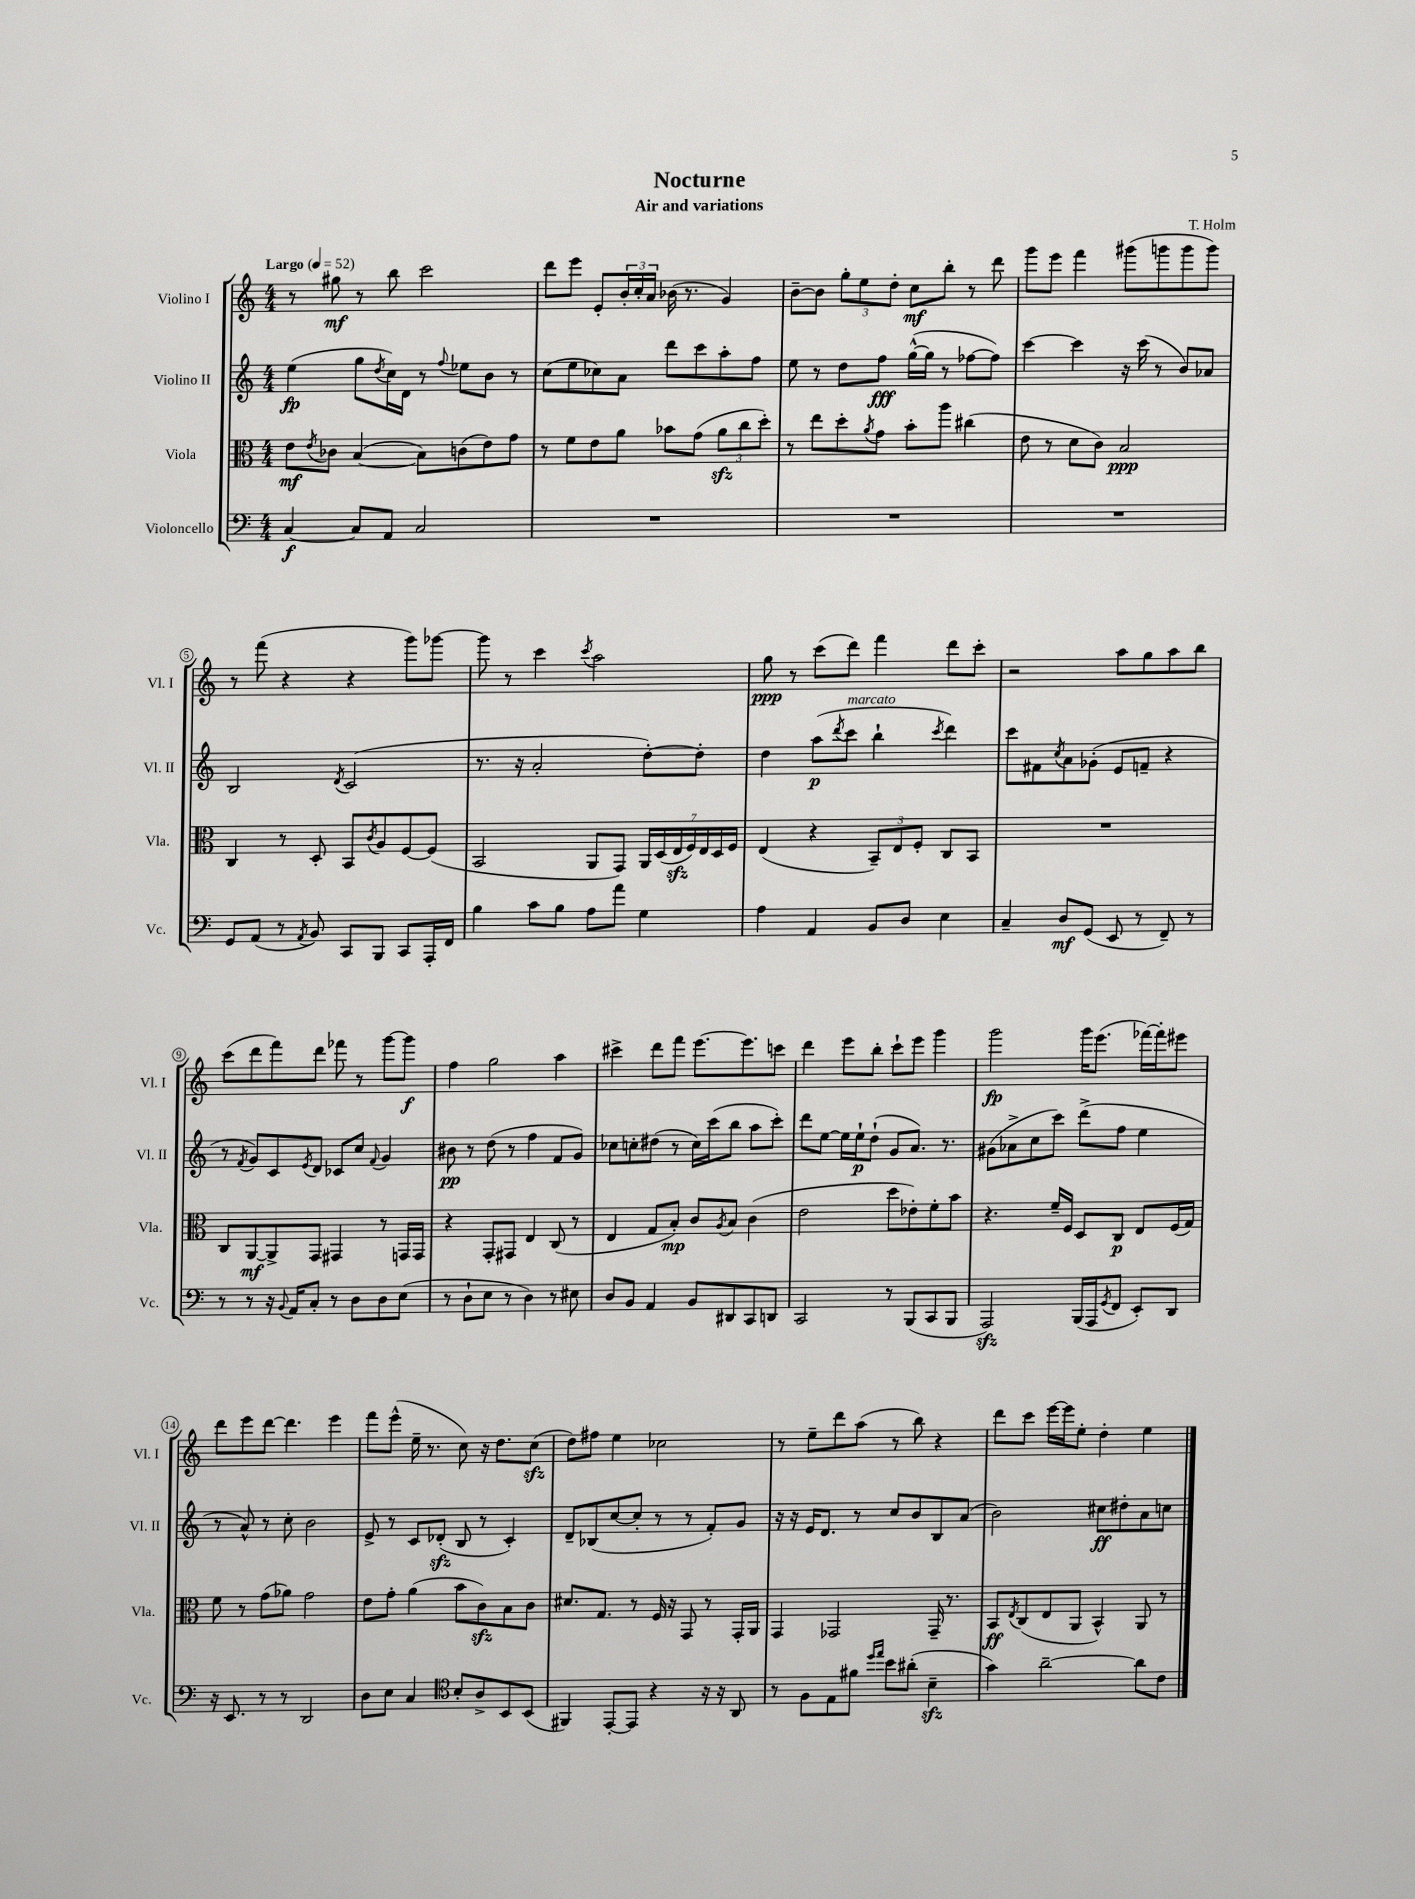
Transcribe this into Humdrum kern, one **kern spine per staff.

**kern	**kern	**kern	**kern
*staff4	*staff3	*staff2	*staff1
*clefF4	*clefC3	*clefG2	*clefG2
*k[]	*k[]	*k[]	*k[]
*M4/4	*M4/4	*M4/4	*M4/4
*MM52	*MM52	*MM52	*MM52
[4C	8e	(4ee	8r
.	8qe	.	.
.	8c-	.	8gg#
8C]	([4B	8gg	8r
.	.	8qdd	.
8AA	.	16cc)	8bb
.	.	16d	.
2C	8B])	8r	2ccc
.	.	8qqff	.
.	(8c	8ee-	.
.	8e)	8b	.
.	8g	8r	.
=	=	=	=
1r	8r	(8cc	8ddd
.	8f	8ee	8eee
.	8e	8cc-)	8e'
.	8a	8a	24b'
.	.	.	24cc'
.	.	.	24a
.	8b-	8ddd	(16b-
.	.	.	8.r
.	(8g	8ccc	.
.	12a	8aa'	4g)
.	12cc	.	.
.	.	8ff	.
.	12dd')	.	.
=	=	=	=
1r	8r	8ee	[8b~
.	8ee	8r	8b]
.	8dd'	8dd	12gg'
.	.	.	12ee
.	8qa	.	.
.	8g	8ff	.
.	.	.	12dd'
.	8b'	([16gg^^	8cc
.	.	16gg]	.
.	8aa	8r	8bb'
.	(4cc#	[8ff-	8r
.	.	8ff-])	8ddd
=	=	=	=
1r	8e	[4ccc	8ggg
.	8r	.	8eee
.	8d	4ccc]	4fff
.	8c)	.	.
.	2B	16r	(8ggg#
.	.	(16ccc	.
.	.	8r	8ggg
.	.	8b)	8ggg
.	.	8a-	8ggg)
=	=	=	=
8GG	4C	2B	8r
(8AA	.	.	(8fff
8r	8r	.	4r
8qAA	.	.	.
8BB)	8D'	.	.
.	.	8qd	.
8CC	8BB	(2c	4r
.	8qc	.	.
8BBB	8A	.	.
8CC	[8F	.	8ggg)
16AAA'	(8F]	.	[8ggg-
16FF	.	.	.
=	=	=	=
4B	2BB	8.r	8ggg-]
.	.	.	8r
.	.	16r	.
8c	.	2a'	4ccc
8B	.	.	.
.	.	.	8qccc
8A	8AA	.	2aa
8a	8GG)	.	.
4G	28AA	[8dd')	.
.	(28D	.	.
.	28E	.	.
.	28F)	.	.
.	.	8dd']	.
.	28E	.	.
.	28D	.	.
.	28F	.	.
=	=	=	=
4A	(4E	4dd	8gg
.	.	.	8r
4AA	4r	(8aa	(8ccc
.	.	8qddd	.
.	.	8ccc	8ddd)
8BB	12BB~)	4bb`	4fff
.	12E	.	.
8D	.	.	.
.	12F'	.	.
.	.	8qccc	.
4E	8C	4ddd)	8ddd
.	8BB	.	8ccc'
=	=	=	=
4C~	1r	8ccc	2r
.	.	8f#	.
.	.	8qcc	.
8D	.	8a	.
(8GG	.	(8g-'	.
8EE	.	8e	8aa
8r	.	8f~	8gg
8FF~)	.	4r	8aa
8r	.	.	8bb
=	=	=	=
8r	8C	8r	(8ccc
.	.	8qf	.
8r	[8AA	8g)	8ddd
16r	8AA^]	8c	8fff)
8qqBB	.	.	.
16AA	.	.	.
.	.	8qe	.
8C'	8GG	8d	8ddd
8r	4GG#	8c-	8fff-
8D	.	8cc	8r
.	.	8qqf	.
8D	8r	4g	[8ggg
(8E	16GG	.	8ggg]
.	16GG	.	.
=	=	=	=
8r	4r	8b#	4ff
8D`	.	8r	.
8E	8GG'	(8dd	2gg
8r	8GG#	8r	.
4D)	4E	4ff	.
8r	(8C	8f	4aa
8E#	8r	8g)	.
=	=	=	=
8D	4E	8cc-	4ccc#^
8BB	.	8cc'	.
4AA	8G	(8dd#	8ddd
.	8B')	8r	8fff
8BB	8c	16cc)	[8.eee
.	.	(16ccc	.
.	8qA	.	.
8DD#	8B	8bb	.
.	.	.	8.eee]
8CC	(4c	8aa	.
8DD	.	8ccc')	8ccc
=	=	=	=
2CC	2e	8ddd	4ddd
.	.	[8ee	.
.	.	16ee]	8eee
.	.	16ee`	.
.	.	(8dd`	8bb'
8r	8dd	8g	8ccc`
(8BBB	8e-')	8.a)	8eee
8CC	8f'	.	4ggg
.	.	8.r	.
8BBB	8b	.	.
=	=	=	=
2AAA)	4.r	(8g#	2ggg
.	.	8a-^	.
.	.	8cc	.
.	16f~	8ccc)	.
.	16F	.	.
(16BBB	8D	(8ddd^	16ggg
16AAA	.	.	(8.eee
8qGG	.	.	.
8FF	8C	8ff	.
8EE')	8E	4ee	[16fff-)
.	.	.	16fff-']
8DD	(16F	.	8eee#
.	16G)	.	.
=	=	=	=
16r	8f	8r	8ddd
8.EE	.	.	.
.	8r	8a^^)	8eee
8r	(8g	8r	[8ddd
8r	8a-)	8cc'	4.ddd]
2DD	2g	2b	.
.	.	.	4eee
=	=	=	=
8D	8e	8e^	8fff
8E	8g'	8r	(8eee^^
4C	(4a	8c	16ee~
.	.	.	8.r
.	.	(8d-'	.
*clefC4	*	*	*
8B'	8b	8B	8cc)
8A^	8c)	8r	16r
.	.	.	8.dd
8BB	8B	4c')	.
(8BB	8c	.	(8cc
=	=	=	=
4FF#)	8.d#	8d~	8dd)
.	.	(8B-	8ff#
.	8.G	.	.
[8EE'	.	[8cc	4ee
8EE]	8r	8cc']	.
4r	16F	8r	2cc-
.	16r	.	.
.	8GG	8r	.
16r	8r	8f')	.
16r	.	.	.
8AA	16GG'	8g	.
.	16AA	.	.
=	=	=	=
8r	4GG	16r	8r
.	.	16r	.
8F	.	16e	8ee~
.	.	8.d	.
8E	2GG-	.	8ddd
8f#	.	8r	(8aa
16qqdd	.	.	.
16qqee	.	.	.
8b	.	8cc	8r
(8a#'	.	8b	8bb)
4B~	16GG-~	8B	4r
.	8.r	.	.
.	.	(8a	.
=	=	=	=
4g)	8BB	2b)	8ddd
.	8qE	.	.
.	(8C	.	8ccc
[2a~	8E	.	[16eee
.	.	.	16eee]
.	8AA	.	8ee'
.	4BB^^)	8cc#	4dd'
.	.	8dd#'	.
8a]	8AA	8a	4ee
8c	8r	8cc	.
==	==	==	==
*-	*-	*-	*-
